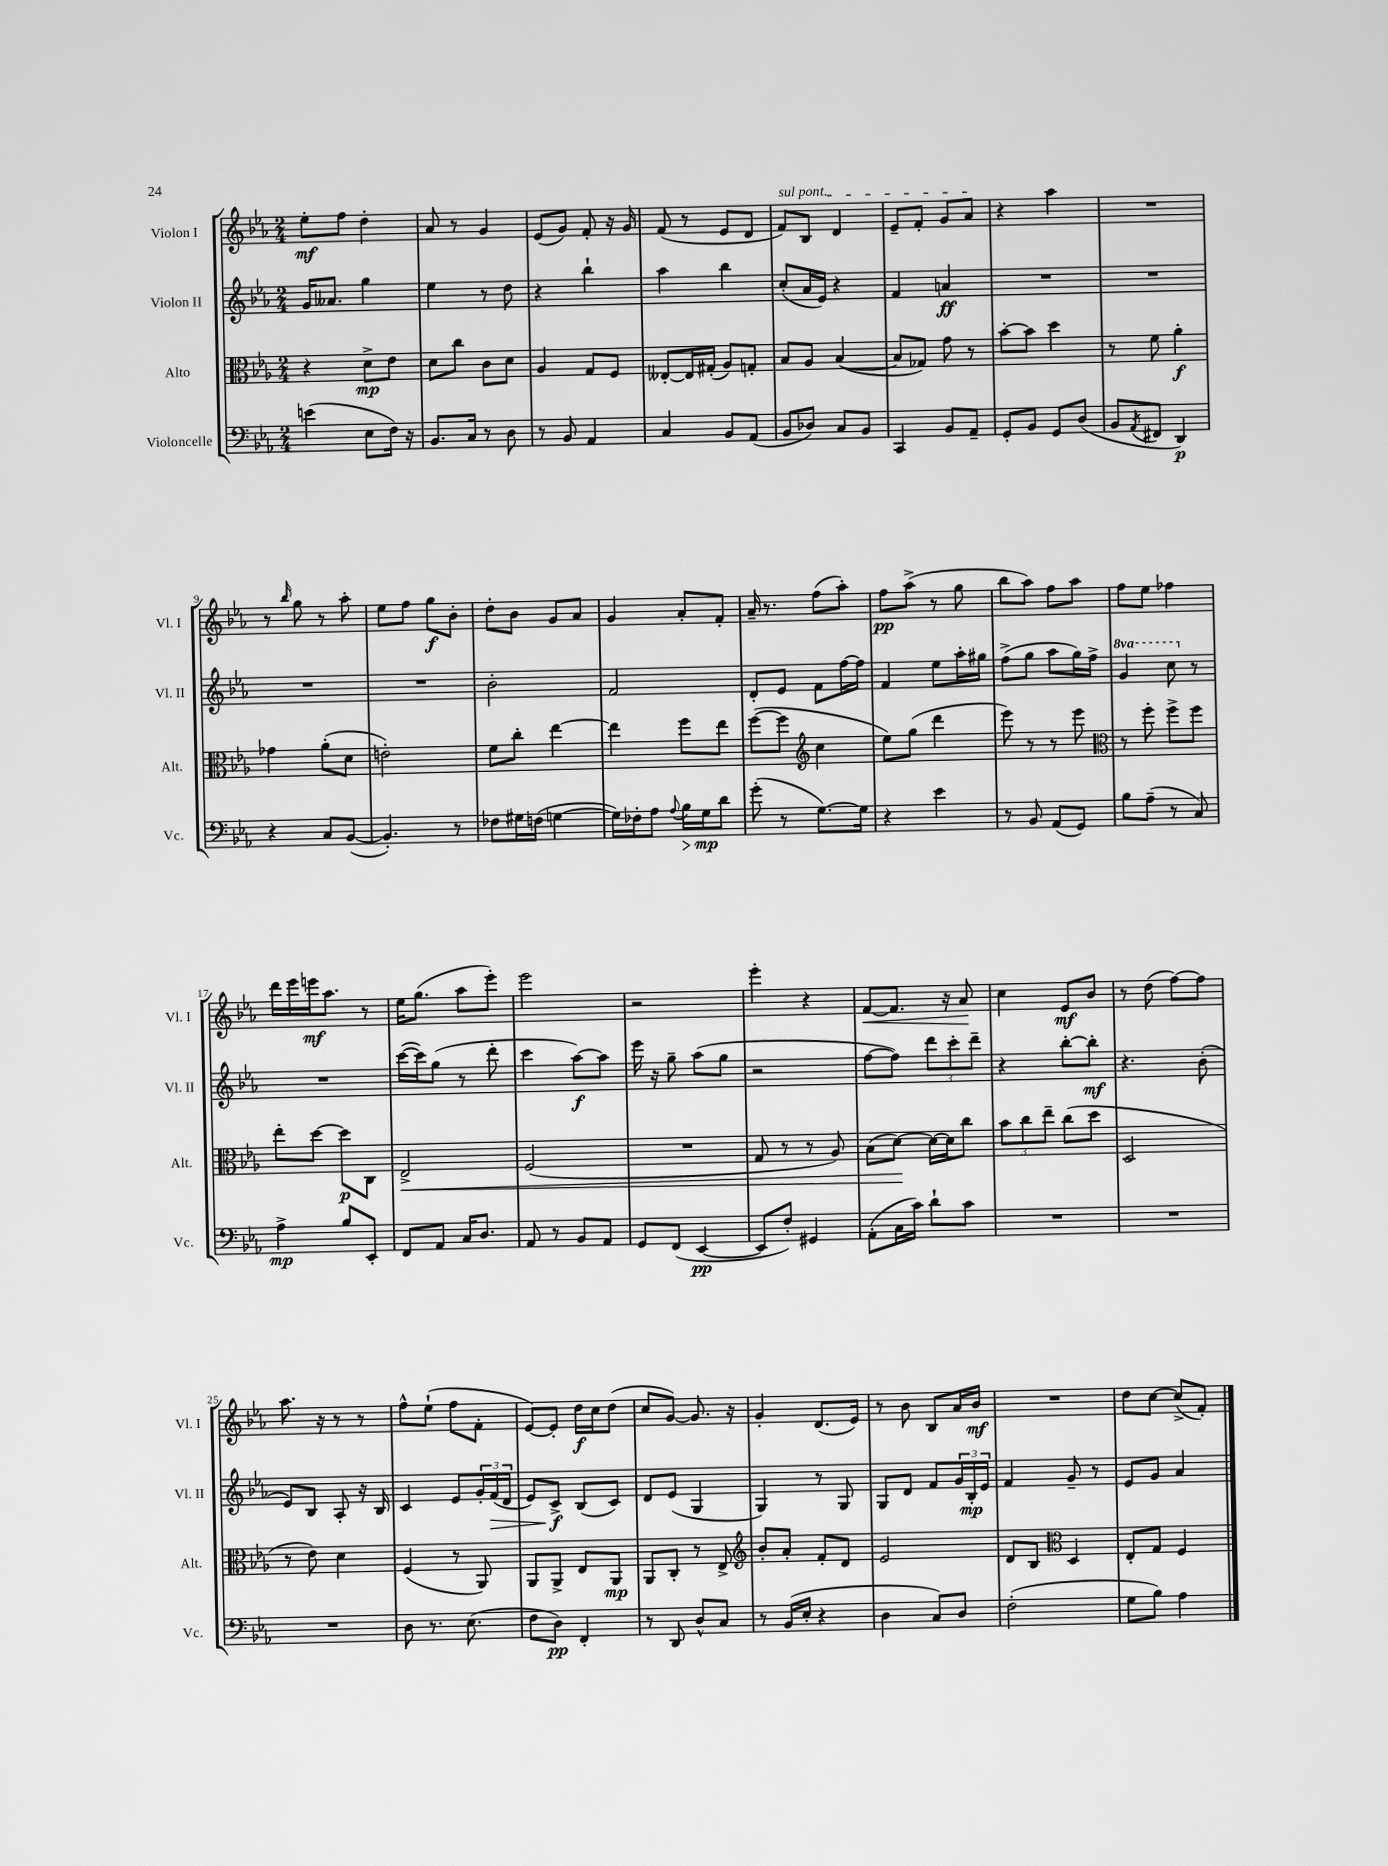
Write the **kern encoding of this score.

**kern	**kern	**kern	**kern
*staff4	*staff3	*staff2	*staff1
*clefF4	*clefC3	*clefG2	*clefG2
*k[b-e-a-]	*k[b-e-a-]	*k[b-e-a-]	*k[b-e-a-]
*M2/4	*M2/4	*M2/4	*M2/4
(4e	4r	16g	8ee-'
.	.	8.a--	.
.	.	.	8ff
8E-	8d^	4gg	4dd'
16F)	8e-	.	.
16r	.	.	.
=	=	=	=
8.BB-	8d	4ee-	8a-
.	8cc	.	8r
16C	.	.	.
8r	8c	8r	4g
8D	8d	8dd	.
=	=	=	=
8r	4A-	4r	(8e-
8BB-	.	.	8g)
4AA-	8G	4bb-`	8f'
.	8F	.	16r
.	.	.	16g
=	=	=	=
4C	[8E--'	4aa-	(8f
.	16E--]	.	8r
.	(16G#'	.	.
8BB-	8A-)	4bb-	8e-
(8AA-	8G'	.	8d
=	=	=	=
8BB-	8B-	(8cc'	8f)
8D-)	8A-	16a-	8B-
.	.	16e-)	.
8C	([4B-	4r	4d
8BB-	.	.	.
=	=	=	=
4CC	8B-]	4f	8e-~
.	8G-)	.	8f'
8BB-	8g	4a	8g
8AA-~	8r	.	8a-
=	=	=	=
8GG'	[8b-'	2r	4r
8BB-	8b-]	.	.
8GG	4dd	.	4aa-
(8D	.	.	.
=	=	=	=
8BB-	8r	2r	2r
8qAA-	.	.	.
8FF#	8f	.	.
4DD)	4a-'	.	.
=	=	=	=
4r	4g-	2r	8r
.	.	.	16qqbb-
.	.	.	8gg
8C	(8a-'	.	8r
([8BB-	8d	.	8aa-'
=	=	=	=
4.BB-'])	2e')	2r	8ee-
.	.	.	8ff
.	.	.	8gg
8r	.	.	8b-'
=	=	=	=
8F-	8f	2b-'	8dd'
16G#	8cc'	.	8b-
(16F	.	.	.
[4G	[4ee-	.	8g
.	.	.	8a-
=	=	=	=
16G])	4ee-]	2f	4g
16F-'	.	.	.
8A-	.	.	.
8qqA-	.	.	.
16B-	8ff	.	8a-'
16G	.	.	.
8d	8ee-	.	8f'
=	=	=	=
(8g'	([8ff	8d'	16a-~
.	.	.	8.r
8r	8ff]	8e-	.
*	*clefG2	*	*
[8.G)	4cc	8f	(8ff
.	.	[16ff	8aa-')
16G]	.	16ff]	.
=	=	=	=
4r	8ee-)	4f	8ff
.	(8gg	.	(8aa-^
4e-	4ddd	8ee-	8r
.	.	16aa-'	8gg
.	.	16gg#	.
=	=	=	=
8r	8eee-)	(8ff^	8bb-
8BB-	8r	8gg	8aa-)
(8AA-	8r	8aa-	8ff
8GG)	8eee-	16gg)	8aa-
.	.	16ff^	.
=	=	=	=
*	*clefC3	*	*
8B-	8r	4gg	8ff
(8A-~	8ff'	.	8ee-
8r	8ff^	8ccc	4ff-
8C)	8ff	8r	.
=	=	=	=
4A-^	8ee-'	2r	16ddd
.	.	.	16eee-
.	[8dd	.	16eee
.	.	.	8.aa-
8B-	8dd]	.	.
8EE-'	8C	.	8r
=	=	=	=
8FF	2E-^	([16ccc	16ee-
.	.	16ccc])	(8.gg
8AA-	.	(8gg	.
16C	.	8r	8aa-
8.D	.	.	.
.	.	8ddd'	8eee-')
=	=	=	=
8AA-	(2F	4ccc	2eee-
8r	.	.	.
8BB-	.	[8aa-)	.
8AA-	.	8aa-]	.
=	=	=	=
8GG	2r	16eee-	2r
.	.	16r	.
(8FF	.	8gg~	.
[4EE-	.	(8aa-	.
.	.	8gg	.
=	=	=	=
8EE-]	8G	2r	4eee-'
8F')	8r	.	.
4GG#	8r	.	4r
.	8A-)	.	.
=	=	=	=
(8AA-'	(8B-	[8ff	[8f
16C	[8d)	8ff])	8.f]
16c)	.	.	.
8d`	16d_	12ddd	.
.	16d]	.	16r
.	.	12ccc'	.
8c	8cc	.	8a-
.	.	12ddd~	.
=	=	=	=
2r	12b-	4r	4cc
.	12cc	.	.
.	12ee-~	.	.
.	(8cc	[8bb-'	8e-
.	8dd	8bb-']	8b-
=	=	=	=
2r	2D	4.r	8r
.	.	.	(8dd
.	.	.	[8ff)
.	.	(8b-'	8ff]
=	=	=	=
2r	8r	8e-)	8.aa-
.	8e-)	8B-	.
.	.	.	16r
.	4d	8A-'	8r
.	.	16r	8r
.	.	16B-	.
=	=	=	=
8D	(4F	4c	8ff^^
8.r	.	.	(8ee-`
.	8r	8e-	8ff
(8.E-	.	.	.
.	8AA-)	24g'	8f'
.	.	(24f	.
.	.	24d	.
=	=	=	=
8F	8AA-	8e-)	[8e-)
8D)	8AA-^	8c^	8e-']
4FF'	8E-	(8B-	16dd
.	.	.	16cc
.	8AA-	8c)	(8dd
=	=	=	=
8r	8AA-	8d	8cc
8DD	8C'	(8e-	[8g)
8D^^	8r	4G	8.g]
8C	8E-^	.	.
.	.	.	16r
=	=	=	=
*	*clefG2	*	*
8r	8b-'	4G)	4g'
(16BB-	8a-'	.	.
16E-'	.	.	.
4r	8f'	8r	(8.d
.	8d	8G	.
.	.	.	16e-)
=	=	=	=
4D	2e-	8G	8r
.	.	8d	8b-
8C)	.	8f	8B-
8D	.	24g	16a-
.	.	24B-'	.
.	.	.	16b-
.	.	24e-	.
=	=	=	=
(2F'	8d	4f	2r
.	8B-	.	.
*	*clefC3	*	*
.	4D	8g~	.
.	.	8r	.
=	=	=	=
8G	8E-'	8e-	8dd
8B-)	8G	8g	[8cc
4A-	4F	4a-	(8cc^]
.	.	.	8f')
==	==	==	==
*-	*-	*-	*-
